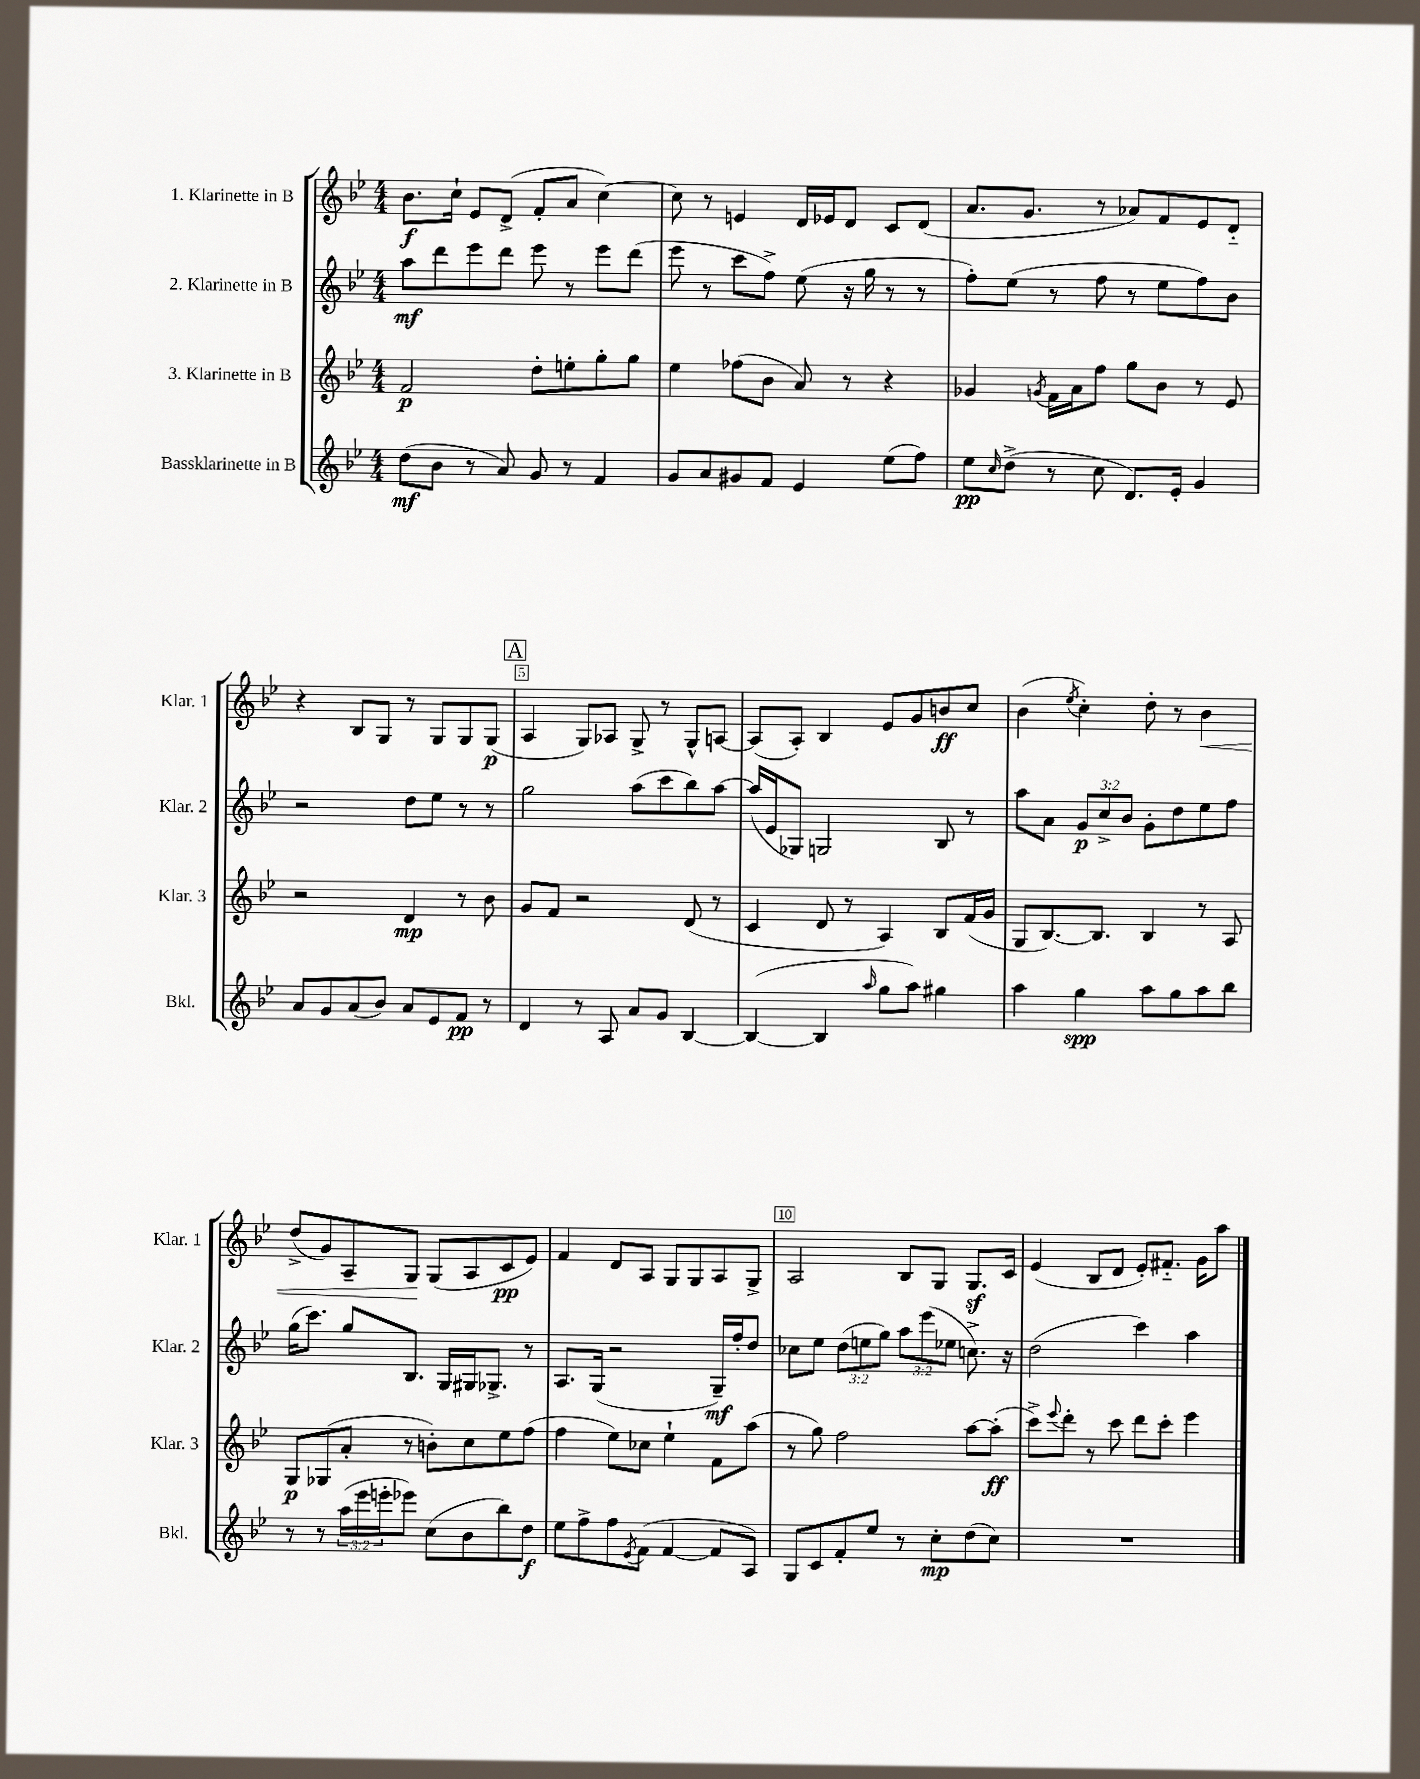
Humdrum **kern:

**kern	**kern	**kern	**kern
*staff4	*staff3	*staff2	*staff1
*clefG2	*clefG2	*clefG2	*clefG2
*k[b-e-]	*k[b-e-]	*k[b-e-]	*k[b-e-]
*M4/4	*M4/4	*M4/4	*M4/4
(8dd	2f	8aa	8.b-
8b-	.	8ddd	.
.	.	.	16cc`
8r	.	8eee-	8e-
8a)	.	8ddd	(8d^
8g	8dd'	8eee-	8f'
8r	8ee'	8r	8a
4f	8gg'	8eee-	[4cc)
.	8gg	(8ddd	.
=	=	=	=
8g	4ee-	8eee-	8cc]
8a	.	8r	8r
8g#	(8ff-	8ccc	4e
8f	8b-	8ff^)	.
4e-	8a)	(8ee-	16d
.	.	.	16e-
.	8r	16r	8d
.	.	16gg	.
(8ee-	4r	8r	8c
8ff)	.	8r	(8d
=	=	=	=
8ee-	4g-	8ff')	8.a
16qqcc	.	.	.
(8dd^	.	(8ee-	.
.	.	.	8.g
.	8qg	.	.
8r	16f	8r	.
.	16a	.	.
8cc	8ff	8ff	8r
8.d)	8gg	8r	8a-)
.	8b-	8ee-	8f
16e-'	.	.	.
4g	8r	8ff)	8e-
.	8e-	8b-	8d'~
=	=	=	=
8a	2r	2r	4r
8g	.	.	.
(8a	.	.	8B-
8b-)	.	.	8G
8a	4d	8dd	8r
8e-	.	8ee-	8G
8f	8r	8r	8G
8r	8b-	8r	(8G
=	=	=	=
4d	8g	2gg	4A
.	8f	.	.
8r	2r	.	8G)
8A	.	.	8A-
8a	.	(8aa	8G^
8g	.	8ccc	8r
[4B-	(8d	8bb-)	8G^^
.	8r	[8aa	[8A
=	=	=	=
(4B-_	4c	(16aa]	(8A]
.	.	16e-	.
.	.	8G-)	8A')
4B-]	8d	2G	4B-
.	8r	.	.
16qqaa	.	.	.
8gg	4A)	.	8e-
8aa)	.	.	8g
4gg#	8B-	8B-	8b
.	(16f	8r	8cc
.	16g	.	.
=	=	=	=
4aa	8G	8aa	(4b-
.	[8.B-)	8a	.
.	.	.	8qee-
4gg	.	12g	4cc')
.	8.B-]	.	.
.	.	12cc^	.
.	.	12b-	.
8aa	4B-	8g'	8dd'
8gg	.	8dd	8r
8aa	8r	8ee-	4b-
8bb-	8A	8ff	.
=	=	=	=
8r	8G	(16gg	(8dd^
.	.	8.ccc)	.
8r	(8G-	.	8g)
(24aa	8a'	8gg	8A~
24eee-	.	.	.
24eee'	.	.	.
8eee-)	8r	8.B-	8G
(8cc	8b')	.	(8G
.	.	16G	.
8b-	8cc	16G#	8A
.	.	8.G-^	.
8bb-)	8ee-	.	8c
8dd	(8ff	8r	8e-)
=	=	=	=
8ee-	4ff	8.A	4f
8ff^	.	.	.
.	.	(16G	.
8ff	8ee-)	2r	8d
8qe-	.	.	.
(8f	8cc-	.	8A
[4f	4ee-`	.	8G
.	.	.	8G
8f]	8f	16G~)	8A
.	.	16ff'	.
8A)	(8aa	8dd	8G^
=	=	=	=
8G	8r	8cc-	2A
8c	8gg)	8ee-	.
8f'	2ff	(12dd	.
.	.	12ee	.
8ee-	.	.	.
.	.	12gg)	.
8r	.	12aa	8B-
.	.	(12eee-	.
8cc'	.	.	8G
.	.	12ee-	.
(8dd	[8aa	8.cc^)	8.G
8cc)	(8aa']	.	.
.	.	16r	16c
=	=	=	=
1r	8ccc^)	(2dd	(4e-
.	8qqeee-	.	.
.	8ddd'	.	.
.	8r	.	8B-
.	8ccc	.	8d
.	8ddd	4ccc)	8e-')
.	8ccc'	.	8.f#'~
.	4eee-	4aa	.
.	.	.	16g
.	.	.	8aa
==	==	==	==
*-	*-	*-	*-
